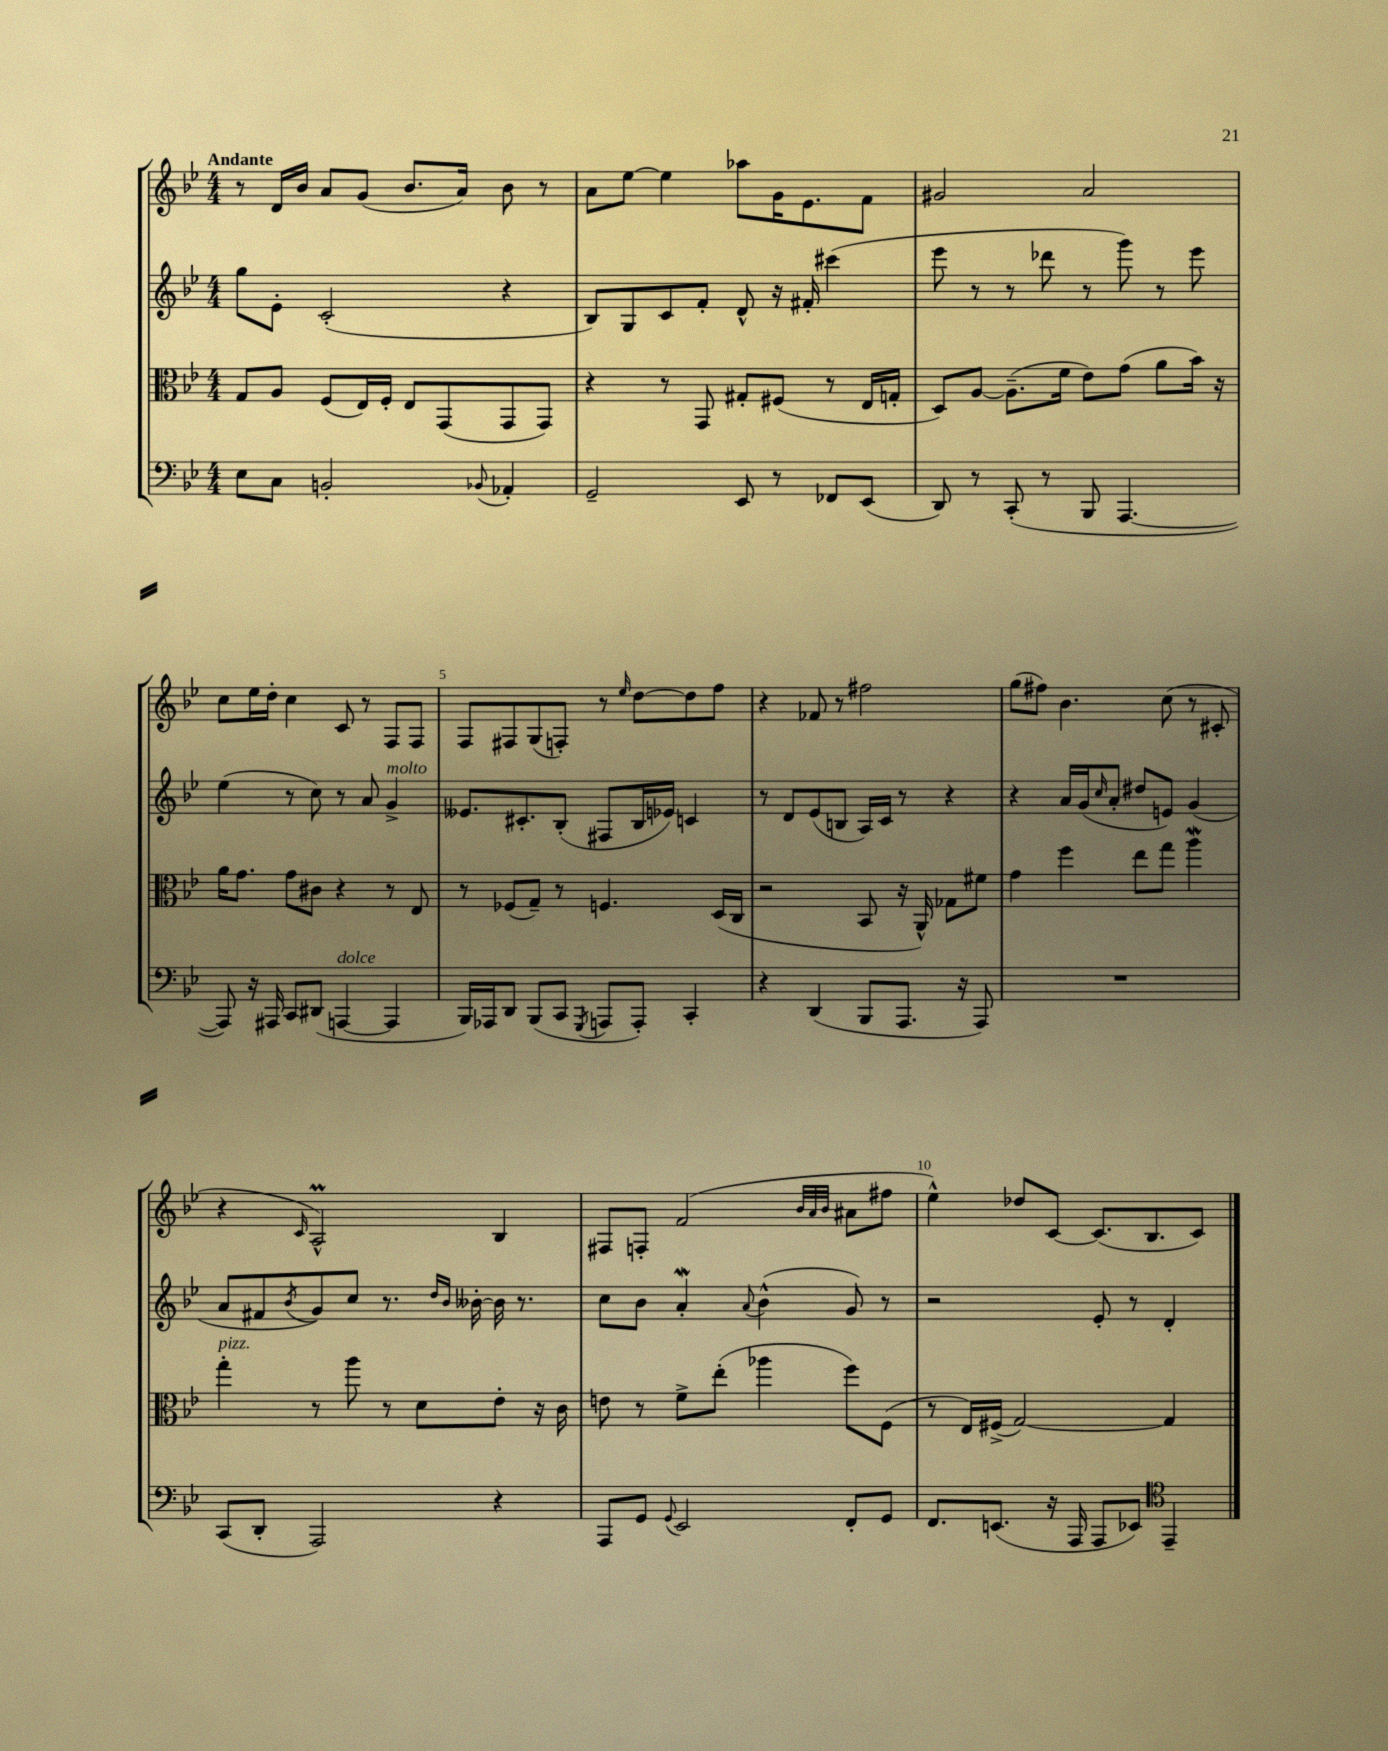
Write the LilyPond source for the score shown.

<<
\new StaffGroup <<
\new Staff = "s0" {
    \clef treble \key bes \major \numericTimeSignature \time 4/4 \tempo "Andante"
    r8 d'16 bes'16 a'8 g'8( bes'8. a'16) bes'8 r8 |
    a'8 ees''8~ ees''4 aes''8 g'16 ees'8. f'8 |
    gis'2 a'2 |
    c''8 ees''16 d''16-. c''4 c'8 r8 f8 f8 |
    f8 fis8 g8( f8-.) r8 \grace { ees''16 } d''8~ d''8 f''8 |
    r4 fes'8 r8 fis''2 |
    g''8( fis''8) bes'4. c''8( r8 cis'8-. |
    r4 \grace { c'16 } a2-^\prall) bes4 |
    fis8 f8-. f'2( \grace { bes'32 a'32 bes'32 } ais'8 fis''8 |
    ees''4-^) des''8 c'8~ c'8.( bes8. c'8) \bar "|." |
}
\new Staff = "s1" {
    \clef treble \key bes \major \numericTimeSignature \time 4/4
    g''8 ees'8-. c'2-.( r4 |
    bes8) g8 c'8 f'8-. d'8-^ r16 fis'16-. cis'''4( |
    ees'''8 r8 r8 des'''8 r8 g'''8) r8 ees'''8 |
    ees''4( r8 c''8) r8 a'8 g'4->^\markup { \italic "molto" } |
    eeses'8. cis'8.-. bes8-.( fis8 bes16 ees'16) c'4 |
    r8 d'8 ees'8( b8 a16) c'16 r8 r4 |
    r4 a'16 g'16( \grace { c''16 } a'8-. dis''8 e'8) g'4( |
    a'8 fis'8 \acciaccatura { bes'8 } g'8) c''8 r8. \grace { d''16 bes'16 } beses'16~-. beses'16 r8. |
    c''8 bes'8 a'4-.\mordent \appoggiatura { a'8 } bes'4-^( g'8) r8 |
    r2 ees'8-. r8 d'4-. \bar "|." |
}
\new Staff = "s2" {
    \clef alto \key bes \major \numericTimeSignature \time 4/4
    g8 a8 f8( ees16) f16-. ees8 g,8( g,8 g,8) |
    r4 r8 g,8 gis8-. fis8( r8 ees16 g16-. |
    d8) a8~ a8.--( f'16 ees'8) g'8( a'8 bes'16) r16 |
    a'16 g'8. g'8 cis'8 r4 r8 ees8 |
    r8 fes8( g8--) r8 f4. d16( c16 |
    r2 bes,8 r16 a,16-^) ges8 fis'8 |
    g'4 f''4 ees''8 g''8 a''4\mordent |
    g''4-.^\markup { \italic "pizz." } r8 a''8 r8 d'8 ees'8-. r16 c'16 |
    e'8 r8 f'8-> ees''8-.( aes''4 f''8) f8( |
    r8 ees16) fis16->( g2~) g4 \bar "|." |
}
\new Staff = "s3" {
    \clef bass \key bes \major \numericTimeSignature \time 4/4
    ees8 c8 b,2-. \appoggiatura { bes,8 } aes,4-. |
    g,2-- ees,8 r8 fes,8 ees,8( |
    d,8) r8 c,8-.( r8 bes,,8 a,,4.~ |
    a,,8) r16 ais,,16 c,8 dis,8( a,,4~^\markup { \italic "dolce" } a,,4 |
    bes,,16) aes,,16 d,8 bes,,8( c,8 \acciaccatura { g,,8 } a,,8 a,,8-.) c,4-. |
    r4 d,4( bes,,8 a,,8. r16 a,,8) |
    R1 |
    c,8( d,8-. a,,2) r4 |
    a,,8 g,8 \appoggiatura { g,8 } ees,2 f,8-. g,8 |
    f,8. e,8.( r16 a,,16 a,,8 ees,8) \clef tenor ees,4-- \bar "|." |
}
>>
>>
\layout { \context { \Score \override BarNumber.break-visibility = ##(#f #t #t) barNumberVisibility = #(every-nth-bar-number-visible 5) } }
